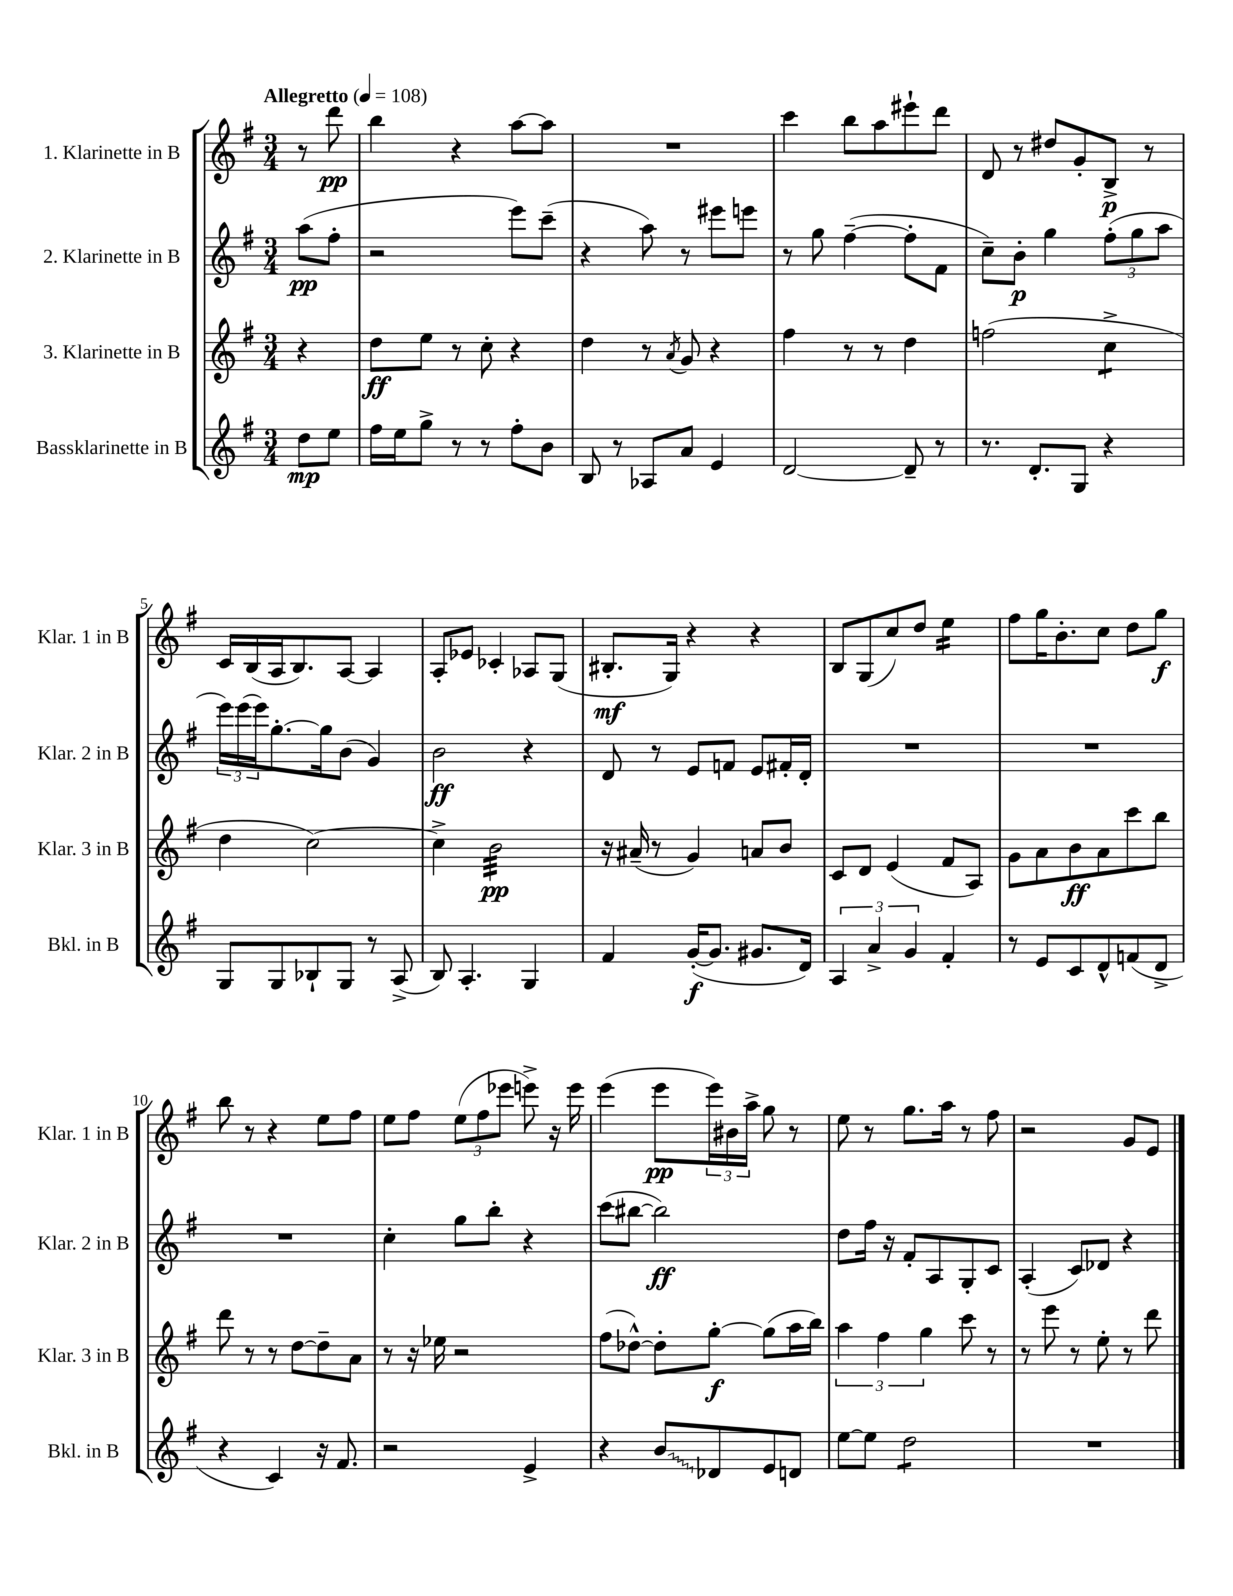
<<
\new StaffGroup <<
\new Staff = "s0" \with { instrumentName = "1. Klarinette in B" shortInstrumentName = "Klar. 1 in B" } {
    \clef treble \key g \major \numericTimeSignature \time 3/4 \partial 4 \tempo "Allegretto" 4 = 108
    r8 d'''8\pp |
    b''4 r4 a''8~ a''8 |
    R2. |
    c'''4 b''8 a''8 eis'''8-! d'''8 |
    d'8 r8 dis''8 g'8-. b8->\p r8 |
    c'16 b16( a16 b8.) a8~ a4 |
    a8-. ees'8 ces'4-. aes8 g8( |
    bis8.-.\mf g16) r4 r4 |
    b8 g8( c''8) d''8 e''4:16 |
    fis''8 g''16 b'8.-. c''8 d''8 g''8\f |
    b''8 r8 r4 e''8 fis''8 |
    e''8 fis''8 \tuplet 3/2 { e''8( fis''8 ees'''8 } e'''8->) r16 e'''16 |
    e'''4( e'''8\pp \tuplet 3/2 { e'''16) bis'16 a''16-> } g''8 r8 |
    e''8 r8 g''8. a''16 r8 fis''8 |
    r2 g'8 e'8 \bar "|." |
}
\new Staff = "s1" \with { instrumentName = "2. Klarinette in B" shortInstrumentName = "Klar. 2 in B" } {
    \clef treble \key g \major \numericTimeSignature \time 3/4 \partial 4
    a''8\pp( fis''8-. |
    r2 e'''8) c'''8--( |
    r4 a''8) r8 eis'''8 e'''8 |
    r8 g''8 fis''4~--( fis''8-. fis'8 |
    c''8--) b'8-.\p g''4 \tuplet 3/2 { fis''8-.( g''8 a''8 } |
    \tuplet 3/2 { e'''16) e'''16( e'''16) } g''8.~-. g''16 b'8( g'4) |
    b'2\ff r4 |
    d'8 r8 e'8 f'8 e'8 fis'16-. d'16-. |
    R2. |
    R2. |
    R2. |
    c''4-. g''8 b''8-. r4 |
    c'''8( bis''8~ bis''2\ff) |
    d''8 fis''16 r16 fis'8-. a8 g8-. c'8 |
    a4-.( c'8) des'8 r4 \bar "|." |
}
\new Staff = "s2" \with { instrumentName = "3. Klarinette in B" shortInstrumentName = "Klar. 3 in B" } {
    \clef treble \key g \major \numericTimeSignature \time 3/4 \partial 4
    r4 |
    d''8\ff e''8 r8 c''8-. r4 |
    d''4 r8 \acciaccatura { a'8 } g'8 r4 |
    fis''4 r8 r8 d''4 |
    f''2( c''4:8-> |
    d''4 c''2~) |
    c''4-> b'2:32\pp |
    r16 ais'16--( r8 g'4) a'8 b'8 |
    c'8 d'8 e'4( fis'8 a8) |
    g'8 a'8 b'8\ff a'8 c'''8 b''8 |
    d'''8 r8 r8 d''8~ d''8-- a'8 |
    r8 r16 ees''16 r2 |
    fis''8( des''8~-^) des''8-. g''8~-.\f g''8( a''16 b''16) |
    \tuplet 3/2 { a''4 fis''4 g''4 } c'''8 r8 |
    r8 e'''8 r8 e''8-. r8 d'''8 \bar "|." |
}
\new Staff = "s3" \with { instrumentName = "Bassklarinette in B" shortInstrumentName = "Bkl. in B" } {
    \clef treble \key g \major \numericTimeSignature \time 3/4 \partial 4
    d''8\mp e''8 |
    fis''16 e''16 g''8-> r8 r8 fis''8-. b'8 |
    b8 r8 aes8 a'8 e'4 |
    d'2~ d'8-- r8 |
    r8. d'8.-. g8 r4 |
    g8 g8 bes8-! g8 r8 a8->( |
    b8) a4.-. g4 |
    fis'4 g'16~-.\f( g'8. gis'8. d'16) |
    \tuplet 3/2 { a4 a'4-> g'4 } fis'4-. |
    r8 e'8 c'8 d'8-^ f'8( d'8-> |
    r4 c'4) r16 fis'8. |
    r2 e'4-> |
    r4 \once \override Glissando.style = #'zigzag b'8\glissando des'8 e'8 d'8 |
    e''8~ e''8 d''2:8 |
    R2. \bar "|." |
}
>>
>>
